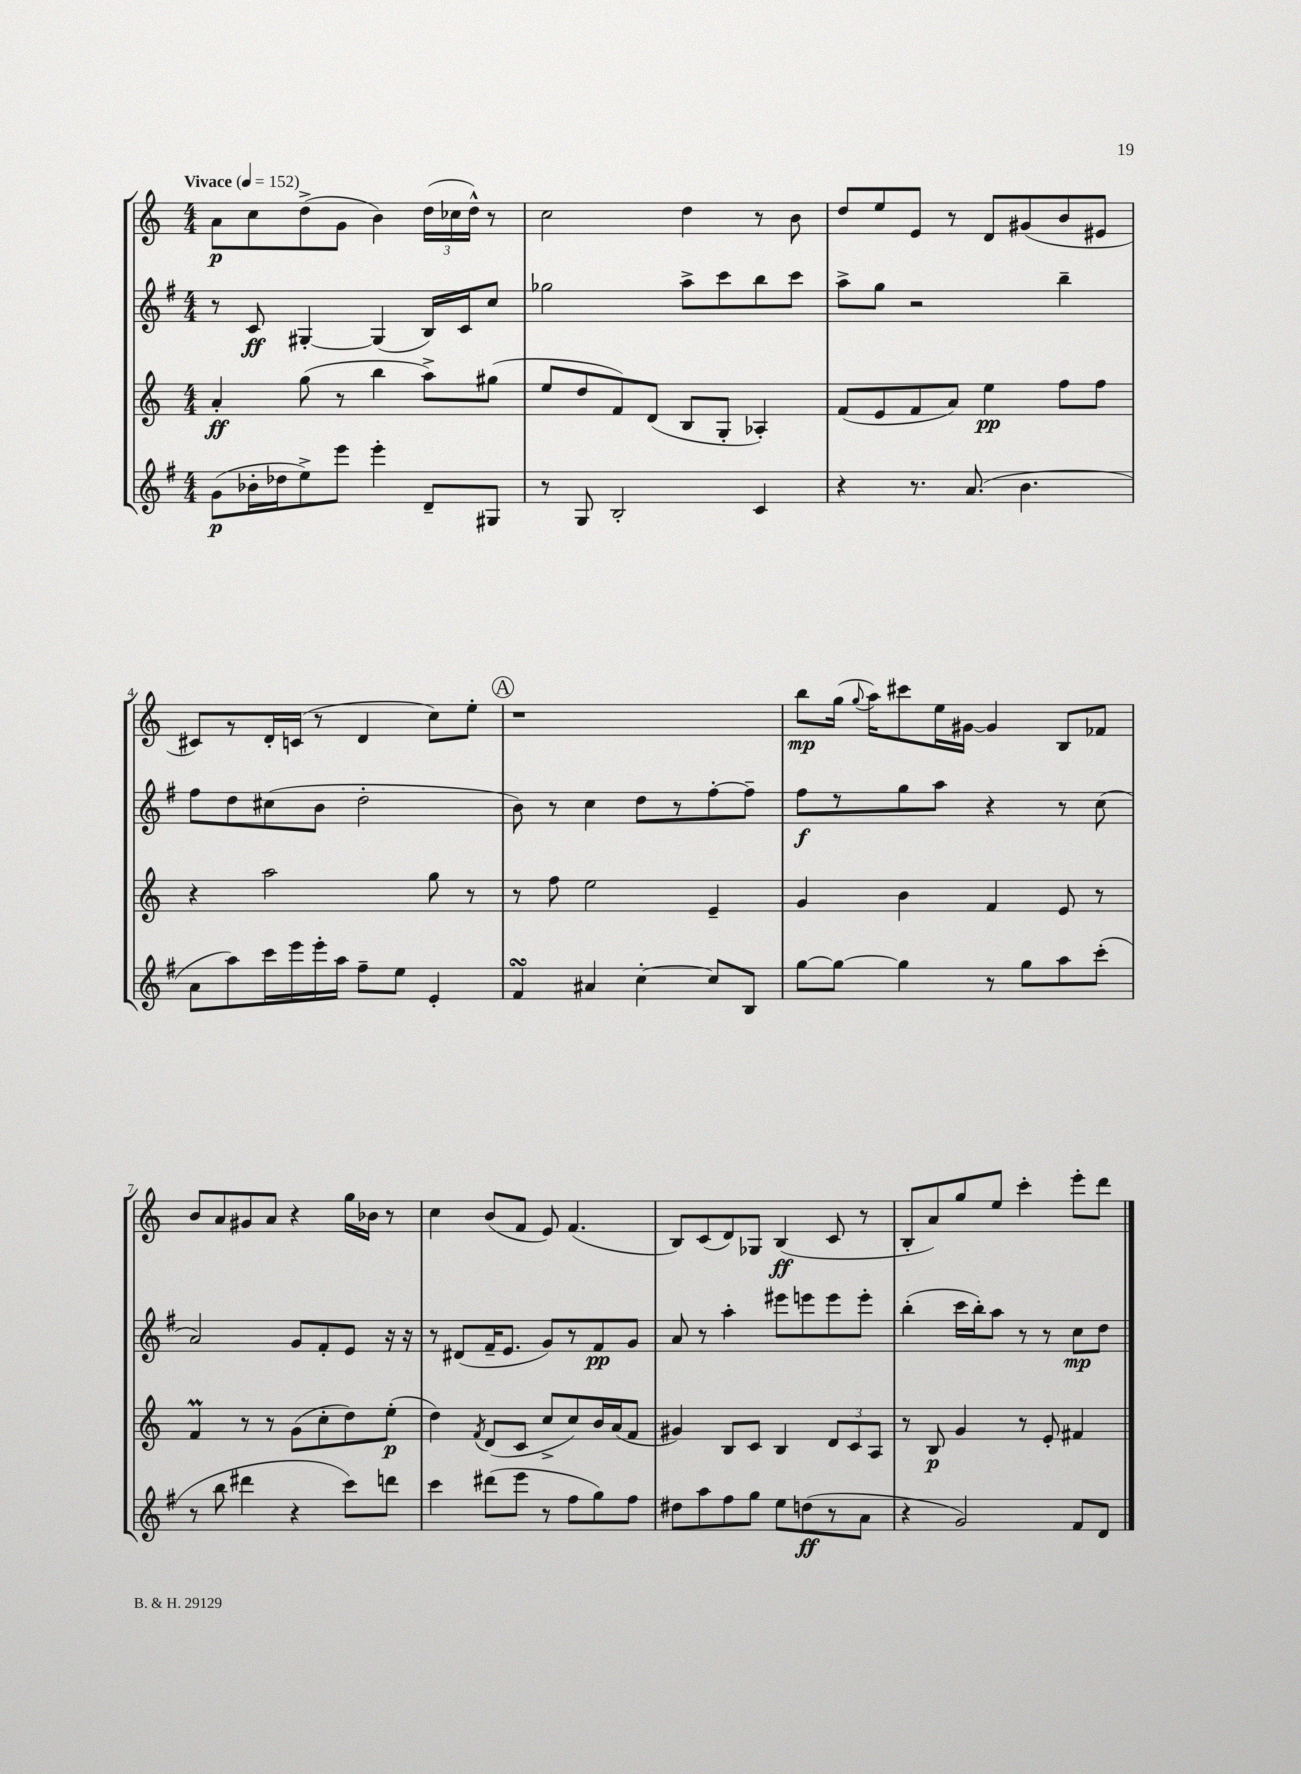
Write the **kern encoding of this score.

**kern	**dynam	**kern	**dynam	**kern	**dynam	**kern	**dynam
*part4	*part4	*part3	*part3	*part2	*part2	*part1	*part1
*staff4	*staff4	*staff3	*staff3	*staff2	*staff2	*staff1	*staff1
*clefG2	*	*clefG2	*	*clefG2	*	*clefG2	*
*k[f#]	*	*k[]	*	*k[f#]	*	*k[]	*
*M4/4	*	*M4/4	*	*M4/4	*	*M4/4	*
*MM152	*	*MM152	*	*MM152	*	*MM152	*
=1	=1	=1	=1	=1	=1	=1	=1
!	!	!	!	!	!	!LO:TX:a:B:t=Vivace	!
(8g\L	p	4a'/	ff	8r	.	8a\L	p
16b-X'\L	.	.	.	8c/	ff	8cc\	.
16dd-X\J	.	.	.	.	.	.	.
8ee^\)	.	(8gg\	.	[4G#X'/	.	(8dd^\	.
8eee\J	.	8r	.	.	.	8g\J	.
4eee'\	.	4bb\	.	(4G#/]	.	4b\)	.
8d~/L	.	8aa^\L)	.	16B/LL)	.	(24dd\LL	.
.	.	.	.	.	.	24cc-X\	.
.	.	.	.	16c/J	.	.	.
.	.	.	.	.	.	24dd^^\JJ)	.
8G#X/J	.	(8gg#X\J	.	8cc/J	.	8r	.
=2	=2	=2	=2	=2	=2	=2	=2
8r	.	8ee/L	.	2gg-X\	.	2cc\	.
8G/	.	8dd/	.	.	.	.	.
2B'/	.	8f/)	.	.	.	.	.
.	.	(8d/J	.	.	.	.	.
.	.	8B/L	.	8aa^\L	.	4dd\	.
.	.	8G'/J	.	8ccc\	.	.	.
4c/	.	4A-X'/)	.	8bb\	.	8r	.
.	.	.	.	8ccc\J	.	8b\	.
=3	=3	=3	=3	=3	=3	=3	=3
4r	.	(8f/L	.	8aa^\L	.	8dd/L	.
.	.	8e/	.	8gg\J	.	8ee/	.
8.r	.	8f/	.	2r	.	8e/J	.
.	.	8a/J)	.	.	.	8r	.
(8.a/	.	.	.	.	.	.	.
.	.	4ee\	pp	.	.	8d/L	.
4.b\	.	.	.	.	.	(8g#X/	.
.	.	8ff\L	.	4bb~\	.	8b/	.
.	.	8ff\J	.	.	.	8e#X/J	.
!!LO:LB:g=z
=4	=4	=4	=4	=4	=4	=4	=4
8a\L	.	4r	.	8ff#\L	.	8c#X/L)	.
8aa\)	.	.	.	8dd\	.	8r	.
16ccc\L	.	2aa\	.	(8cc#X\	.	16d'/L	.
16eee\	.	.	.	.	.	(16cn/JJ	.
16eee'\	.	.	.	8b\J	.	8r	.
16aa\JJ	.	.	.	.	.	.	.
8ff#~\L	.	.	.	2dd'\	.	4d/	.
8ee\J	.	.	.	.	.	.	.
4e'/	.	8gg\	.	.	.	8cc\L)	.
.	.	8r	.	.	.	8ee'\J	.
!!LO:REH:place=s1:t=A
=5	=5	=5	=5	=5	=5	=5	=5
4f#sSsS/	.	8r	.	8b\)	.	1r	.
.	.	8ff\	.	8r	.	.	.
4a#X/	.	2ee\	.	4cc\	.	.	.
[4cc'\	.	.	.	8dd\L	.	.	.
.	.	.	.	8r	.	.	.
8cc/L]	.	4e~/	.	[8ff#'\	.	.	.
8B/J	.	.	.	8ff#~\J]	.	.	.
=6	=6	=6	=6	=6	=6	=6	=6
[8gg\L	.	4g/	.	8ff#\L	f	8bb\L	mp
8gg\J_	.	.	.	8r	.	(16gg\Jk	.
.	.	.	.	.	.	8qqgg/	.
.	.	.	.	.	.	16aa\KL)	.
4gg\]	.	4b\	.	8gg\	.	8ccc#X\	.
.	.	.	.	8aa\J	.	16ee\L	.
.	.	.	.	.	.	[16g#X\JJ	.
8r	.	4f/	.	4r	.	4g#/]	.
8gg\L	.	.	.	.	.	.	.
8aa\	.	8e/	.	8r	.	8B/L	.
(8ccc'\J	.	8r	.	(8cc\	.	8f-X/J	.
!!LO:LB:g=z
=7	=7	=7	=7	=7	=7	=7	=7
8r	.	4fM/	.	2a/)	.	8b/L	.
8bb\	.	.	.	.	.	8a/	.
4ddd#X\	.	8r	.	.	.	8g#X/	.
.	.	8r	.	.	.	8a/J	.
4r	.	(8g\L	.	8g/L	.	4r	.
.	.	8cc'\	.	8f#'/	.	.	.
8ccc\L)	.	8dd\)	.	8e/J	.	16gg\LL	.
.	.	.	.	.	.	16b-X\JJ	.
8dddn\J	.	(8ee'\J	p	16r	.	8r	.
.	.	.	.	16r	.	.	.
=8	=8	=8	=8	=8	=8	=8	=8
4ccc\	.	4dd\)	.	8r	.	4cc\	.
.	.	.	.	(8d#X/L	.	.	.
.	.	8qf/	.	.	.	.	.
(8ddd#X\L	.	(8d/L	.	16f#~/K	.	(8b/L	.
.	.	.	.	8.e/J	.	.	.
8eee\J	.	8c/J	.	.	.	8f/J	.
8r	.	8cc^/L	.	8g/L)	.	8e/)	.
8ff#\L	.	8cc/)	.	8r	.	(4.f/	.
8gg\)	.	16b/L	.	8f#/	pp	.	.
.	.	(16a/J	.	.	.	.	.
8ff#\J	.	8f/J	.	8g/J	.	.	.
=9	=9	=9	=9	=9	=9	=9	=9
8dd#X\L	.	4g#X/)	.	8a/	.	8B/L)	.
8aa\	.	.	.	8r	.	(8c/	.
8ff#\	.	8B/L	.	4aa'\	.	8d/)	.
8gg\J	.	8c/J	.	.	.	8G-X/J	.
8ee\L	.	4B/	.	8eee#X\L	.	(4B/	ff
(8ddn\	ff	.	.	8eeen\	.	.	.
8r	.	12d/L	.	8eee\	.	8c/	.
.	.	12c/	.	.	.	.	.
8a\J	.	.	.	8eee'\J	.	8r	.
.	.	12A/J	.	.	.	.	.
=10	=10	=10	=10	=10	=10	=10	=10
4r	.	8r	.	(4bb'\	.	8B'/L	.
.	.	8B/	p	.	.	8a/)	.
2g/)	.	4g/	.	16ccc\LL	.	8gg/	.
.	.	.	.	16bb'\J)	.	.	.
.	.	.	.	8aa\J	.	8ee/J	.
.	.	8r	.	8r	.	4ccc'\	.
.	.	8e'/	.	8r	.	.	.
8f#/L	.	4f#X/	.	8cc\L	mp	8eee'\L	.
8d/J	.	.	.	8dd\J	.	8ddd\J	.
==	==	==	==	==	==	==	==
*-	*-	*-	*-	*-	*-	*-	*-
